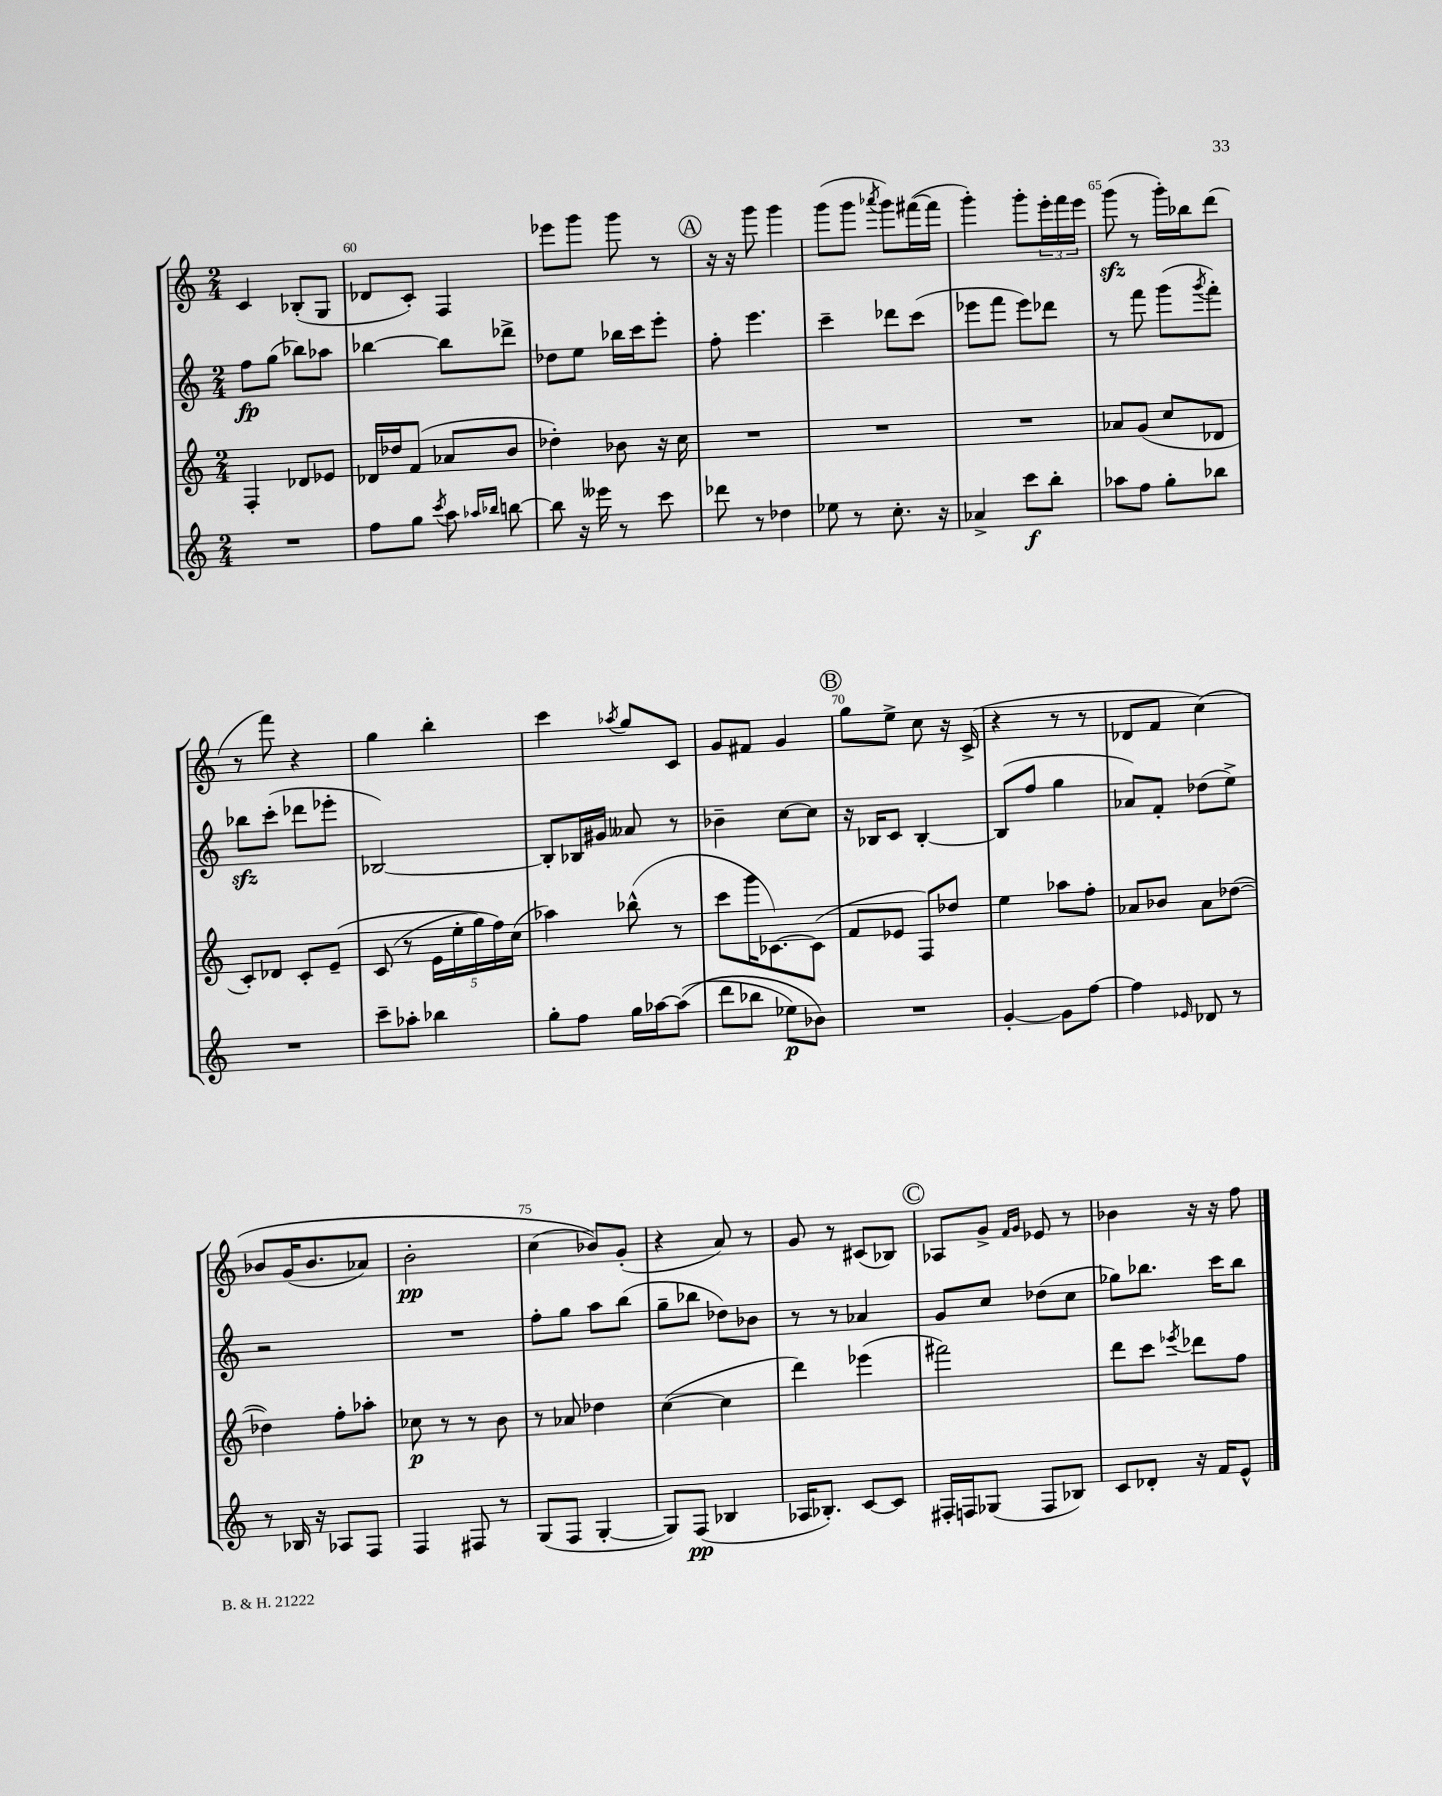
<<
\new StaffGroup <<
\new Staff = "s0" {
    \clef treble \key c \major \numericTimeSignature \time 2/4
    c'4 bes8-.( g8 |
    des'8 c'8-.) f4 |
    ees'''8 g'''8 g'''8 r8 |
    \mark \markup { \circle "A" } r16 r16 g'''8 g'''4 |
    g'''8( g'''8 \acciaccatura { aes'''8 } g'''8) fis'''16~( fis'''16 |
    g'''4-.) g'''8-. \tuplet 3/2 { e'''16-. f'''16 e'''16 } |
    g'''8\sfz( r8 g'''16-.) bes''16 d'''8( |
    r8 f'''8) r4 |
    g''4 b''4-. |
    c'''4 \acciaccatura { aes''8 } g''8 c'8 |
    g'8 fis'8 g'4 |
    \mark \markup { \circle "B" } g''8 e''8-> c''8 r16 c'16->( |
    r4 r8 r8 |
    des'8 f'8 c''4)\( |
    bes'8 g'16( bes'8. aes'8) |
    b'2-.\pp |
    c''4( bes'8)\) g'8-.( |
    r4 a'8) r8 |
    g'8 r8 cis'8( bes8) |
    \mark \markup { \circle "C" } aes8 g'8-> \grace { f'16 g'16 } ees'8 r8 |
    bes'4 r16 r16 f''8 \bar "|." |
}
\new Staff = "s1" {
    \clef treble \key c \major \numericTimeSignature \time 2/4
    f''8\fp g''8( bes''8) aes''8 |
    bes''4~ bes''8 des'''8-> |
    des''8 e''8 bes''16 c'''16 e'''8-. |
    \mark \markup { \circle "A" } f''8-. e'''4. |
    c'''4-- des'''8 c'''8( |
    ees'''8 f'''8 ees'''8) des'''8 |
    r8 f'''8 g'''8( \acciaccatura { g'''8 } f'''8-.) |
    bes''8\sfz c'''8-.( des'''8 ees'''8-. |
    bes2~) |
    bes8-. bes16 gis'16 aeses'8 r8 |
    bes'4-- c''8~ c''8 |
    \mark \markup { \circle "B" } r16 bes16 c'8 bes4~-. |
    bes8( f''8 g''4 |
    aes'8) f'8-. des''8( e''8->) |
    r2 |
    R2 |
    f''8-. g''8 a''8 b''8( |
    g''8-- bes''8 des''8) bes'8 |
    r8 r8 aes'4 |
    \mark \markup { \circle "C" } g'8 c''8 des''8( c''8 |
    ges''8) bes''8. c'''16 bes''8 \bar "|." |
}
\new Staff = "s2" {
    \clef treble \key c \major \numericTimeSignature \time 2/4
    f4-. des'8 ees'8 |
    des'16 des''16 f'8( aes'8 b'8 |
    des''4-.) bes'8 r16 c''16 |
    \mark \markup { \circle "A" } R2 |
    R2 |
    R2 |
    aes'8 g'8( c''8 des'8 |
    c'8-.) des'8 c'8-. e'8--\( |
    c'8( r8 \tuplet 5/4 { e'16 e''16-. g''16) f''16\) c''16( } |
    aes''4) bes''8-^( r8 |
    c'''8 g'''16 ces'8.~) ces'8( |
    \mark \markup { \circle "B" } f'8 ees'8 f8) des''8 |
    e''4 aes''8 f''8-. |
    aes'8 bes'8 aes'8 des''8~( |
    des''4) f''8-. aes''8-. |
    ces''8\p r8 r8 b'8 |
    r8 aes'8 des''4 |
    c''4~( c''4 |
    d'''4) ees'''4( |
    \mark \markup { \circle "C" } fis'''2) |
    d'''8 c'''8 \acciaccatura { ees'''8 } des'''8 f''8 \bar "|." |
}
\new Staff = "s3" {
    \clef treble \key c \major \numericTimeSignature \time 2/4
    R2 |
    f''8 g''8 \acciaccatura { c'''8 } a''8 \grace { aes''16 bes''16 } b''8~ |
    b''8 r16 eeses'''16 r8 c'''8 |
    \mark \markup { \circle "A" } des'''8 r8 des''4 |
    ees''8 r8 c''8.-. r16 |
    aes'4-> c'''8\f b''8-. |
    aes''8 f''8 g''8-. bes''8 |
    R2 |
    c'''8-- aes''8-. bes''4 |
    g''8-. f''8 g''16 aes''16~ aes''8(\( |
    d'''8 bes''8 ees''8\p) bes'8\) |
    \mark \markup { \circle "B" } R2 |
    g'4~-. g'8 f''8~ |
    f''4 \grace { ees'16 } des'8 r8 |
    r8 bes16 r16 aes8 f8 |
    f4 fis8 r8 |
    g8( f8 g4~-. |
    g8) f8\pp( bes4 |
    aes16 bes8.-.) c'8~ c'8 |
    \mark \markup { \circle "C" } fis16-. f16 ges8( f8 bes8) |
    c'8 des'8-. r16 f'16 e'8-^ \bar "|." |
}
>>
>>
\layout { \context { \Score currentBarNumber = #59 \override BarNumber.break-visibility = ##(#f #t #t) barNumberVisibility = #(every-nth-bar-number-visible 5) } }
